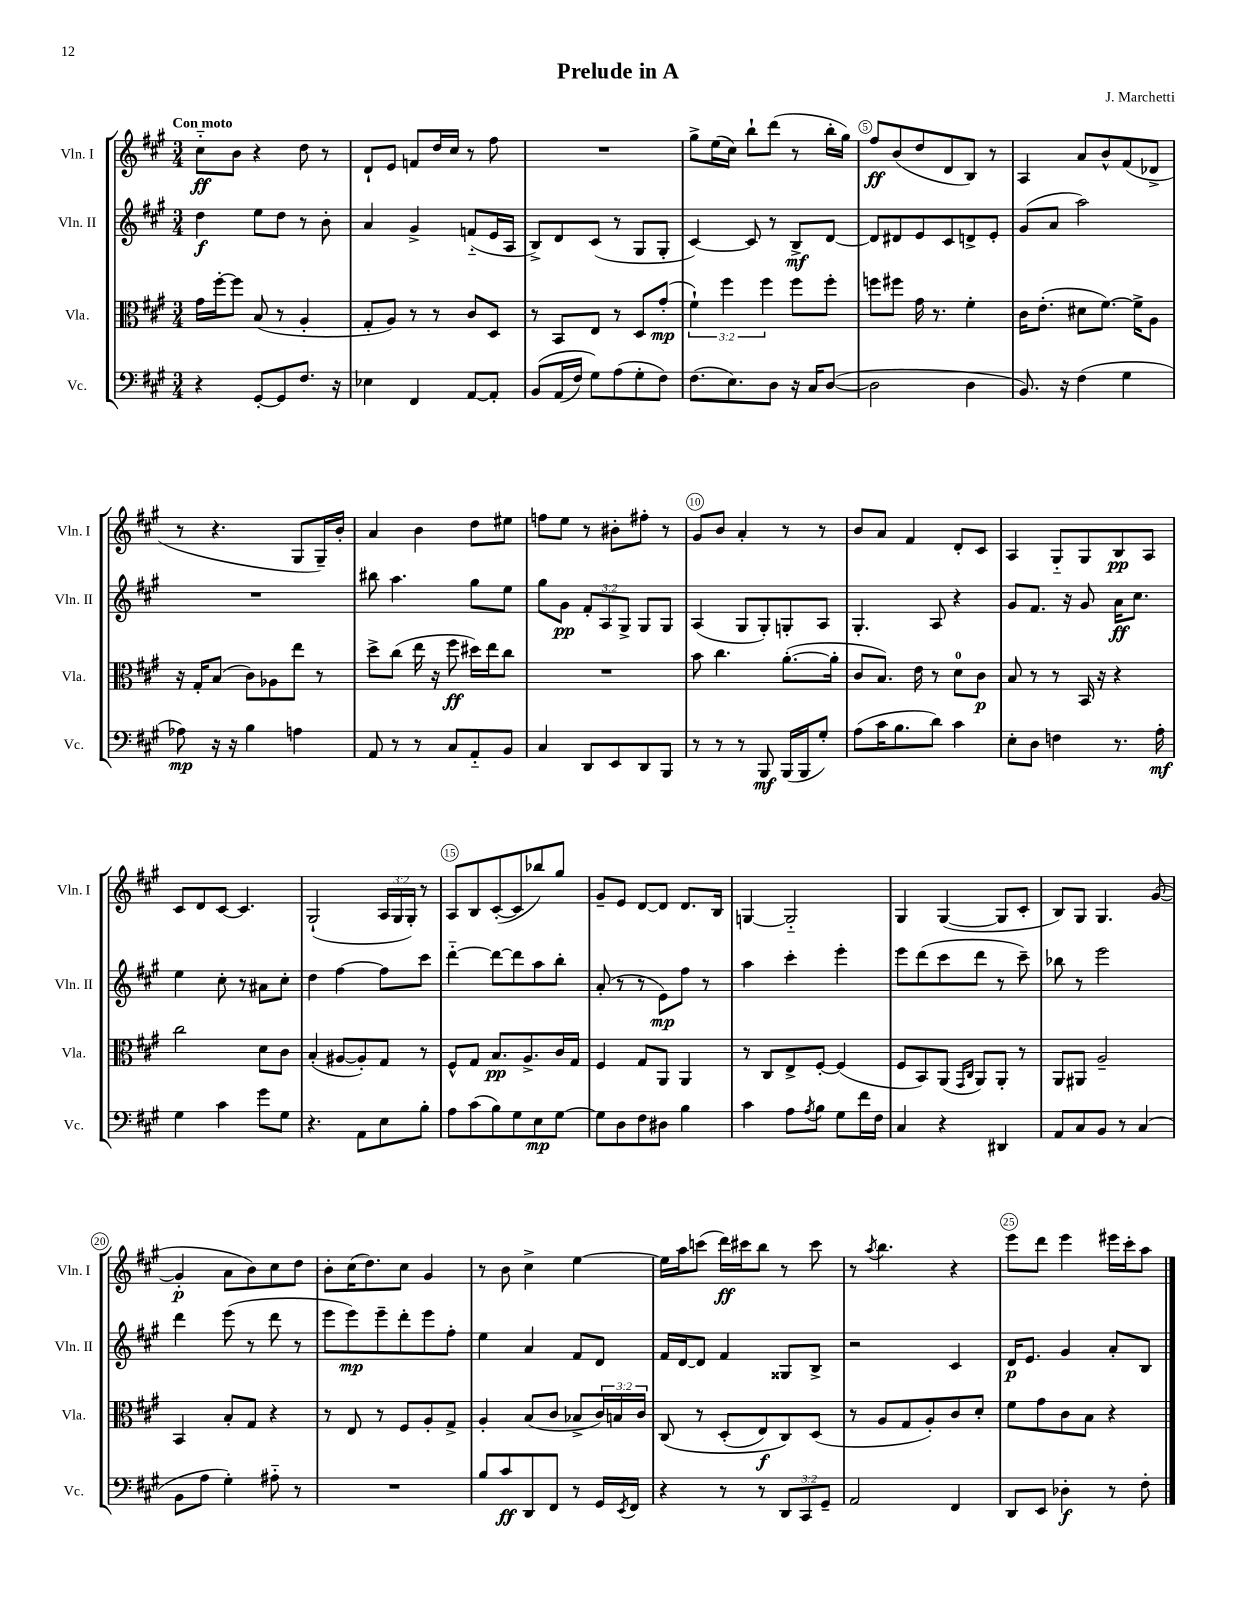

**kern	**dynam	**kern	**dynam	**kern	**dynam	**kern	**dynam
*part4	*part4	*part3	*part3	*part2	*part2	*part1	*part1
*staff4	*staff4	*staff3	*staff3	*staff2	*staff2	*staff1	*staff1
*I"Vc.	*	*I"Vla.	*	*I"Vln. II	*	*I"Vln. I	*
*I'Vc.	*	*I'Vla.	*	*I'Vln. II	*	*I'Vln. I	*
*clefF4	*	*clefC3	*	*clefG2	*	*clefG2	*
*k[f#c#g#]	*	*k[f#c#g#]	*	*k[f#c#g#]	*	*k[f#c#g#]	*
*M3/4	*	*M3/4	*	*M3/4	*	*M3/4	*
=1	=1	=1	=1	=1	=1	=1	=1
!	!	!	!	!	!	!LO:TX:a:B:t=Con moto	!
4r	.	16g#\LL	.	4dd\	f	8cc#\L	ff
.	.	[16ff#'\J	.	.	.	.	.
.	.	8ff#\J]	.	.	.	8b\J	.
[8GG#'/L	.	(8B/	.	8ee\L	.	4r	.
8GG#/]	.	8r	.	8dd\J	.	.	.
8.F#/J	.	4A'/	.	8r	.	8dd\	.
.	.	.	.	8b'\	.	8r	.
16r	.	.	.	.	.	.	.
=2	=2	=2	=2	=2	=2	=2	=2
4E-X\	.	8G#'/L	.	4a/	.	8d`/L	.
.	.	8A/J)	.	.	.	8e/J	.
4FF#/	.	8r	.	4g#^/	.	8fn/L	.
.	.	8r	.	.	.	16dd/L	.
.	.	.	.	.	.	16cc#/JJ	.
[8AA/L	.	8c#/L	.	(8fn/L	.	8r	.
8AA'/J]	.	8D/J	.	16e/L	.	8ff#\	.
.	.	.	.	16A/JJ	.	.	.
=3	=3	=3	=3	=3	=3	=3	=3
(8BB/L	.	8r	.	8B^/L)	.	2.r	.
(16AA/L	.	8BB/L	.	8d/	.	.	.
16F#/JJ)	.	.	.	.	.	.	.
8G#\L)	.	8E/J	.	(8c#/J	.	.	.
(8A\	.	8r	.	8r	.	.	.
8G#'\	.	8D/L	.	8G#/L	.	.	.
8F#\J)	.	(8g#'/J	mp	8G#'/J	.	.	.
=4	=4	=4	=4	=4	=4	=4	=4
(8.F#\L	.	6f#`\)	.	[4c#/)	.	8gg#^\L	.
.	.	.	.	.	.	(16ee\L	.
.	.	6ff#\	.	.	.	.	.
8.E\)	.	.	.	.	.	16cc#\JJ)	.
.	.	.	.	8c#/]	.	8bb`\L	.
.	.	6ff#\	.	.	.	.	.
8D\J	.	.	.	8r	.	(8ddd\J	.
16r	.	8ff#\L	.	8B^/L	mf	8r	.
16C#/KL	.	.	.	.	.	.	.
([8D/J	.	8ff#'\J	.	[8d/J	.	16bb'\LL	.
.	.	.	.	.	.	16gg#\JJ)	.
=5	=5	=5	=5	=5	=5	=5	=5
2D\]	.	8ffn\L	.	8d/L]	.	8ff#/L	ff
.	.	8ff#X\J	.	8d#X/	.	(8b/	.
.	.	16g#\	.	8e/	.	8dd/	.
.	.	8.r	.	.	.	.	.
.	.	.	.	8c#/	.	8d/	.
4D\	.	4f#'\	.	8dn^/	.	8B/J)	.
.	.	.	.	8e'/J	.	8r	.
=6	=6	=6	=6	=6	=6	=6	=6
8.BB/)	.	16c#\KL	.	(8g#/L	.	4A/	.
.	.	(8.e'\J	.	.	.	.	.
.	.	.	.	8a/J	.	.	.
16r	.	.	.	.	.	.	.
(4F#\	.	8d#X\L	.	2aa\)	.	8a/L	.
.	.	[8.f#\J)	.	.	.	8b^^/	.
4G#\	.	.	.	.	.	(8f#/	.
.	.	16f#^\KL]	.	.	.	.	.
.	.	8A\J	.	.	.	8d-X^/J	.
!!LO:LB:g=z
=7	=7	=7	=7	=7	=7	=7	=7
8A-X\)	mp	16r	.	2.r	.	8r	.
.	.	16G#'/KL	.	.	.	.	.
16r	.	(8B/J	.	.	.	4.r	.
16r	.	.	.	.	.	.	.
4B\	.	8c#\L)	.	.	.	.	.
.	.	8A-X\	.	.	.	.	.
4An\	.	8ee\J	.	.	.	8G#/L	.
.	.	8r	.	.	.	16G#~/L)	.
.	.	.	.	.	.	16b'/JJ	.
=8	=8	=8	=8	=8	=8	=8	=8
8AA/	.	8dd^\L	.	8bb#X\	.	4a/	.
8r	.	(8cc#\J	.	4.aa\	.	.	.
8r	.	16ee\	.	.	.	4b\	.
.	.	16r	.	.	.	.	.
8C#/L	.	8ff#\	ff	.	.	.	.
8AA/	.	16dd#X\LL)	.	8gg#\L	.	8dd\L	.
.	.	16ee\J	.	.	.	.	.
8BB/J	.	8cc#\J	.	8ee\J	.	8ee#X\J	.
=9	=9	=9	=9	=9	=9	=9	=9
4C#/	.	2.r	.	8gg#\L	.	8ffn\L	.
.	.	.	.	8g#\J	pp	8ee\J	.
8DD/L	.	.	.	12f#'/L	.	8r	.
.	.	.	.	12A/	.	.	.
8EE/	.	.	.	.	.	8b#X'\L	.
.	.	.	.	12G#^/J	.	.	.
8DD/	.	.	.	8G#/L	.	8ff#X'\J	.
8BBB/J	.	.	.	8G#/J	.	8r	.
=10	=10	=10	=10	=10	=10	=10	=10
8r	.	8b\	.	(4A/	.	8g#/L	.
8r	.	4.cc#\	.	.	.	8b/J	.
8r	.	.	.	8G#/L	.	4a'/	.
8BBB/	mf	.	.	8G#'/)	.	.	.
(16BBB/LL	.	([8.a'\L	.	8Gn'/	.	8r	.
16BBB/J	.	.	.	.	.	.	.
8G#'/J)	.	.	.	8A/J	.	8r	.
.	.	16a'\Jk]	.	.	.	.	.
=11	=11	=11	=11	=11	=11	=11	=11
(8A\L	.	8c#/L	.	4.G#'/	.	8b/L	.
16c#\K	.	8.B/J)	.	.	.	8a/J	.
8.B\	.	.	.	.	.	.	.
.	.	.	.	.	.	4f#/	.
.	.	16e\	.	.	.	.	.
8d\J)	.	8r	.	8A/	.	.	.
4c#\	.	8d\L	.	4r	.	8d'/L	.
.	.	8c#\J	p	.	.	8c#/J	.
=12	=12	=12	=12	=12	=12	=12	=12
8E'\L	.	8B/	.	8g#/L	.	4A/	.
8D\J	.	8r	.	8.f#/J	.	.	.
4Fn\	.	8r	.	.	.	8G#/L	.
.	.	.	.	16r	.	.	.
.	.	16BB/	.	8g#/	.	8G#/	.
.	.	16r	.	.	.	.	.
8.r	.	4r	.	16a\KL	ff	8B/	pp
.	.	.	.	8.cc#\J	.	.	.
.	.	.	.	.	.	8A/J	.
16A'\	mf	.	.	.	.	.	.
!!LO:LB:g=z
=13	=13	=13	=13	=13	=13	=13	=13
4G#\	.	2cc#\	.	4ee\	.	8c#/L	.
.	.	.	.	.	.	8d/	.
4c#\	.	.	.	8cc#'\	.	[8c#/J	.
.	.	.	.	8r	.	4.c#/]	.
8g#\L	.	8d\L	.	8a#X\L	.	.	.
8G#\J	.	8c#\J	.	8cc#'\J	.	.	.
=14	=14	=14	=14	=14	=14	=14	=14
4.r	.	(4B'/	.	4dd\	.	(2G#`/	.
.	.	[8A#X/L	.	[4ff#\	.	.	.
8AA\L	.	8A#'/])	.	.	.	.	.
8E\	.	8G#/J	.	8ff#\L]	.	24A/LL	.
.	.	.	.	.	.	24G#/	.
.	.	.	.	.	.	24G#'/JJ)	.
8B'\J	.	8r	.	8ccc#\J	.	8r	.
=15	=15	=15	=15	=15	=15	=15	=15
8A\L	.	8F#^^/L	.	[4ddd\	.	8A/L	.
(8c#\	.	8G#/J	.	.	.	8B/	.
8B\)	.	8.B/L	pp	8ddd\L_	.	([8c#'/	.
8G#\	.	.	.	8ddd\]	.	8c#/]	.
.	.	8.A^/	.	.	.	.	.
8E\	mp	.	.	8aa\	.	8bb-X/)	.
[8G#\J	.	16c#/L	.	8bb'\J	.	8gg#/J	.
.	.	16G#/JJ	.	.	.	.	.
=16	=16	=16	=16	=16	=16	=16	=16
8G#\L]	.	4F#/	.	(8a'/	.	8g#~/L	.
8D\	.	.	.	8r	.	8e/J	.
8F#\	.	8G#/L	.	8r	.	[8d/L	.
8D#X\J	.	8AA/J	.	8e\L)	mp	8d/J]	.
4B\	.	4AA/	.	8ff#\J	.	8.d/L	.
.	.	.	.	8r	.	.	.
.	.	.	.	.	.	16B/Jk	.
=17	=17	=17	=17	=17	=17	=17	=17
4c#\	.	8r	.	4aa\	.	[4Gn/	.
.	.	8C#/L	.	.	.	.	.
8A\L	.	8E^/	.	4ccc#'\	.	2G/]	.
8qA/	.	.	.	.	.	.	.
8B\J	.	[8F#'/J	.	.	.	.	.
8G#\L	.	(4F#/]	.	4eee'\	.	.	.
16f#\L	.	.	.	.	.	.	.
16F#\JJ	.	.	.	.	.	.	.
=18	=18	=18	=18	=18	=18	=18	=18
4C#/	.	8F#/L	.	8eee\L	.	4G#/	.
.	.	8BB/)	.	(8ddd\	.	.	.
4r	.	(8AA/J	.	8ccc#\	.	([4G#/	.
.	.	16qqGG#/LL	.	.	.	.	.
.	.	16qqC#/JJ	.	.	.	.	.
.	.	8AA/L)	.	8ddd\J	.	.	.
4DD#X/	.	8AA'/J	.	8r	.	8G#/L]	.
.	.	8r	.	8ccc#~\)	.	8c#'/J	.
=19	=19	=19	=19	=19	=19	=19	=19
8AA/L	.	8AA/L	.	8bb-X\	.	8B/L)	.
8C#/	.	8AA#X/J	.	8r	.	8G#/J	.
8BB/J	.	2A~/	.	2eee\	.	4.G#/	.
8r	.	.	.	.	.	.	.
(4C#/	.	.	.	.	.	.	.
.	.	.	.	.	.	([8g#/	.
!!LO:LB:g=z
=20	=20	=20	=20	=20	=20	=20	=20
8BB\L	.	4BB/	.	4ddd\	.	4g#'/]	p
8A\J	.	.	.	.	.	.	.
4G#'\)	.	8B'/L	.	(8eee\	.	8a\L	.
.	.	8G#/J	.	8r	.	8b\)	.
8A#X\	.	4r	.	8ddd\	.	8cc#\	.
8r	.	.	.	8r	.	8dd\J	.
=21	=21	=21	=21	=21	=21	=21	=21
2.r	.	8r	.	8eee\L	.	8b'\L	.
.	.	8E/	.	8eee\)	mp	(16cc#\K	.
.	.	.	.	.	.	8.dd\)	.
.	.	8r	.	8eee~\	.	.	.
.	.	8F#/L	.	8ddd'\	.	8cc#\J	.
.	.	8A'/	.	8eee\	.	4g#/	.
.	.	8G#^/J	.	8ff#'\J	.	.	.
=22	=22	=22	=22	=22	=22	=22	=22
8B/L	.	4A'/	.	4ee\	.	8r	.
8c#/	ff	.	.	.	.	8b\	.
8DD/	.	(8B/L	.	4a/	.	4cc#^\	.
8FF#/J	.	8c#/J	.	.	.	.	.
8r	.	8B-X^/L	.	8f#/L	.	[4ee\	.
16GG#/LL	.	24c#/L)	.	8d/J	.	.	.
.	.	24Bn/	.	.	.	.	.
8qEE/	.	.	.	.	.	.	.
16FF#/JJ	.	.	.	.	.	.	.
.	.	24c#/JJ	.	.	.	.	.
=23	=23	=23	=23	=23	=23	=23	=23
4r	.	(8C#/	.	16f#/LL	.	16ee\LL]	.
.	.	.	.	[16d/J	.	16aa\J	.
.	.	8r	.	8d/J]	.	(8cccn\J	.
8r	.	(8D'/L	.	4f#/	.	16ddd\LL)	ff
.	.	.	.	.	.	16ccc#X\J	.
8r	.	8E/)	f	.	.	8bb\J	.
12DD/L	.	8C#/)	.	8G##X/L	.	8r	.
12CC#/	.	.	.	.	.	.	.
.	.	(8D/J	.	8B^/J	.	8ccc#\	.
12GG#~/J	.	.	.	.	.	.	.
=24	=24	=24	=24	=24	=24	=24	=24
2AA/	.	8r	.	2r	.	8r	.
.	.	.	.	.	.	8qaa/	.
.	.	8A/L	.	.	.	4.bb\	.
.	.	8G#/	.	.	.	.	.
.	.	8A'/)	.	.	.	.	.
4FF#/	.	8c#/	.	4c#/	.	4r	.
.	.	8d'/J	.	.	.	.	.
=25	=25	=25	=25	=25	=25	=25	=25
8DD/L	.	8f#\L	.	16d/KL	p	8eee\L	.
.	.	.	.	8.e/J	.	.	.
8EE/J	.	8g#\	.	.	.	8ddd\J	.
4D-X'\	f	8c#\	.	4g#/	.	4eee\	.
.	.	8B\J	.	.	.	.	.
8r	.	4r	.	8a'/L	.	16eee#X\LL	.
.	.	.	.	.	.	16ccc#'\J	.
8F#'\	.	.	.	8B/J	.	8aa\J	.
==	==	==	==	==	==	==	==
*-	*-	*-	*-	*-	*-	*-	*-
